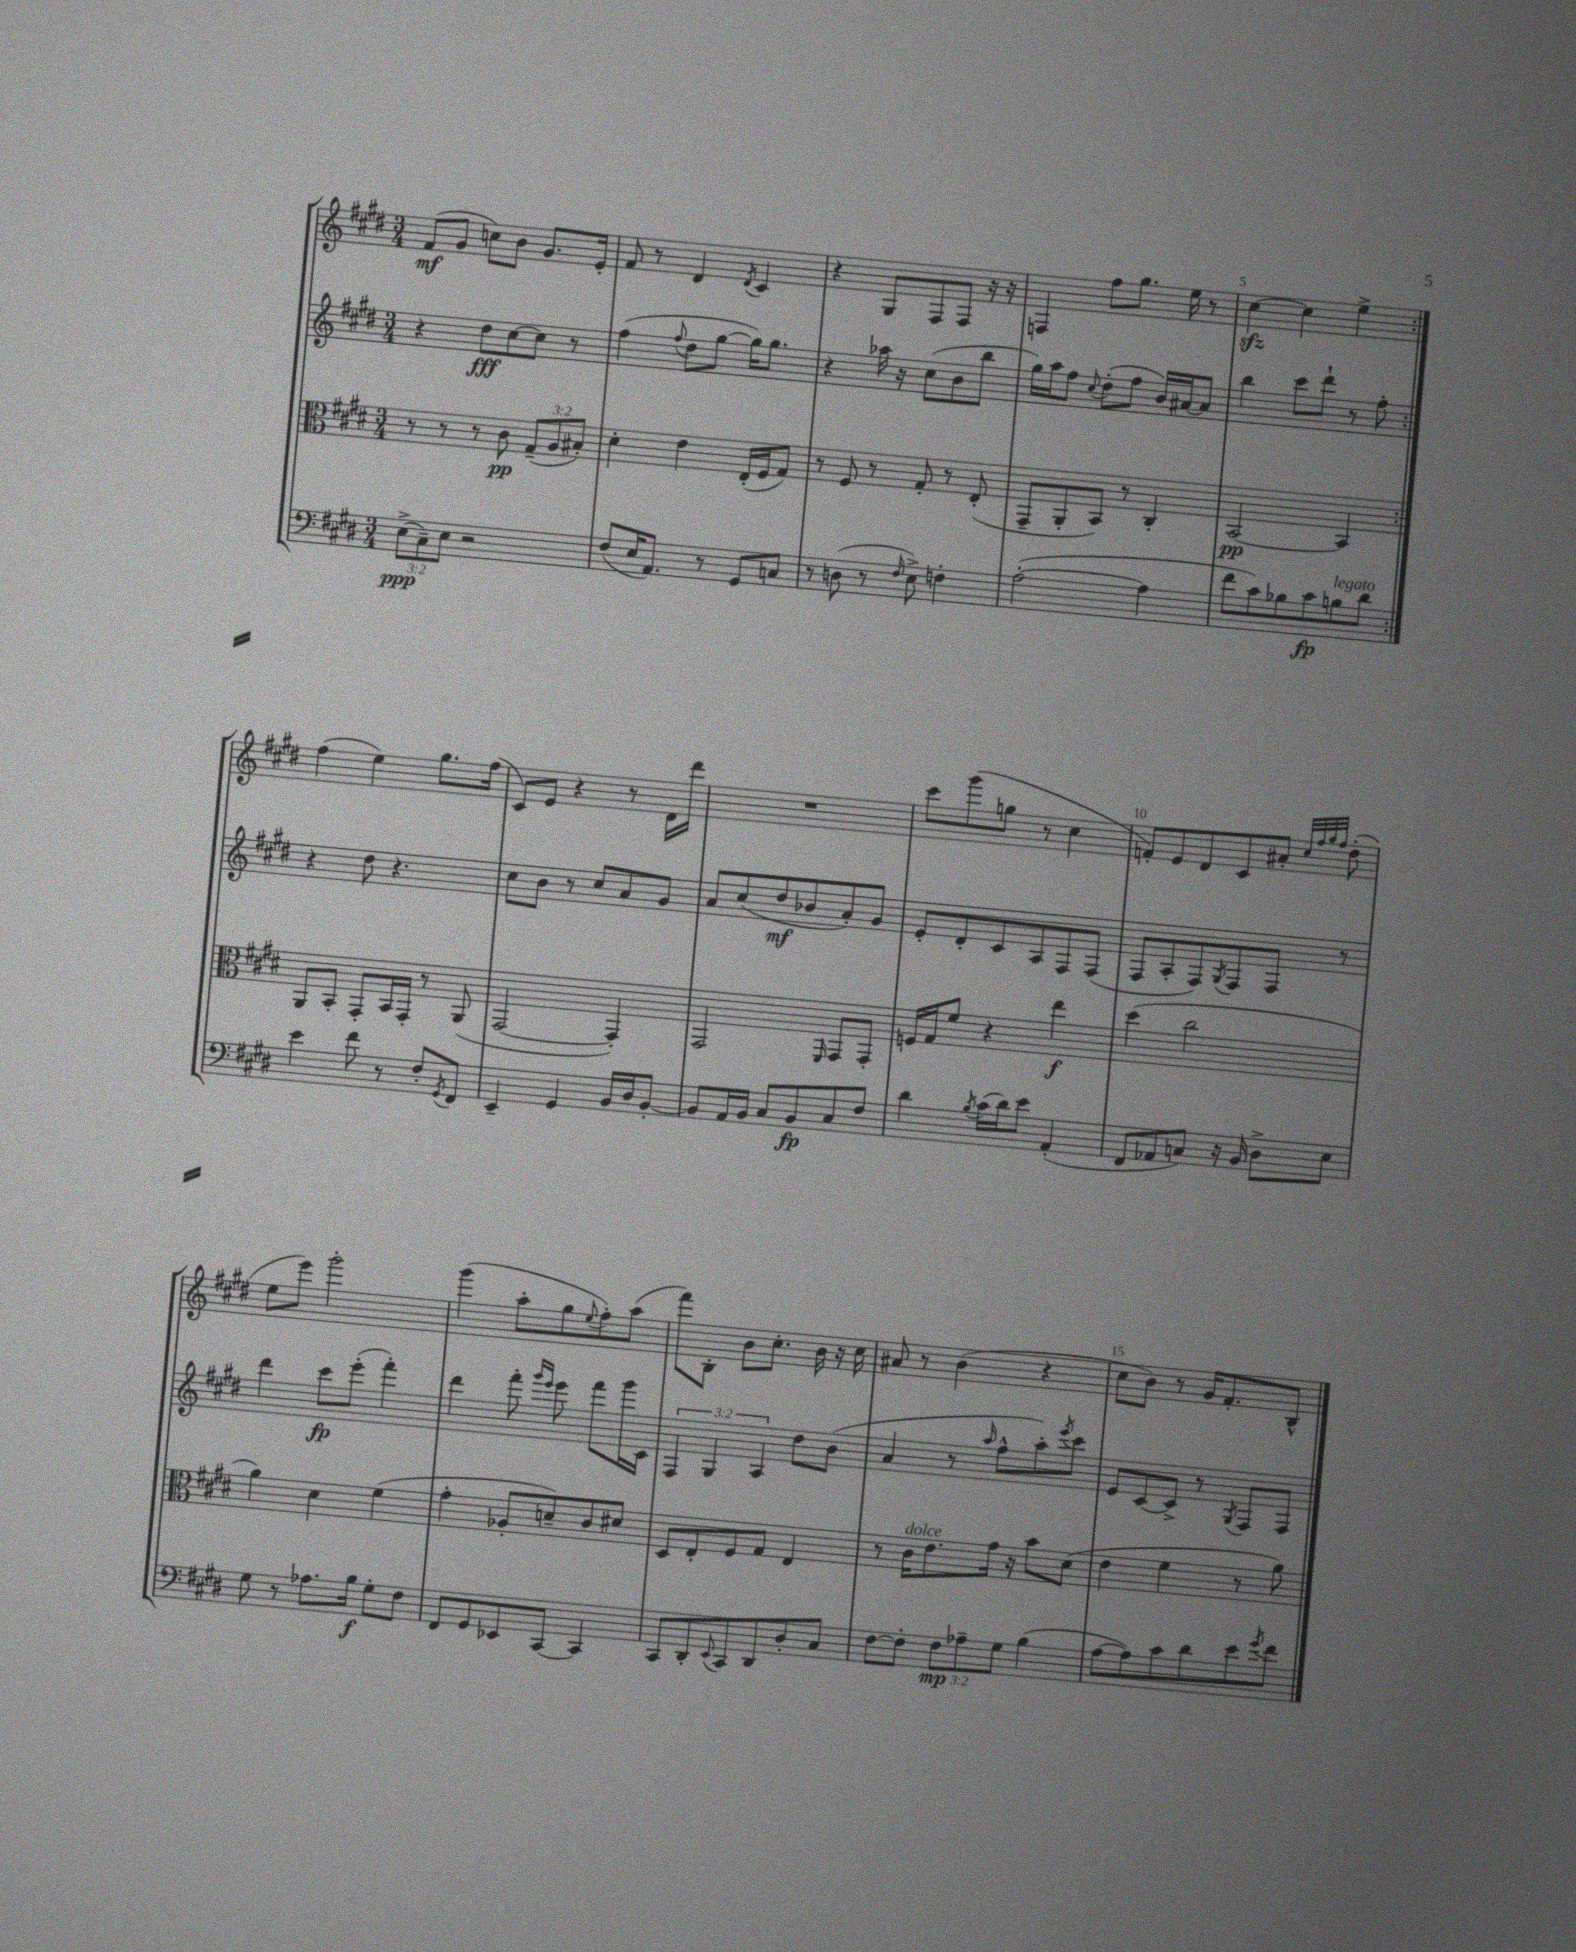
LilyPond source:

<<
\new StaffGroup <<
\new Staff = "s0" {
    \clef treble \key e \major \numericTimeSignature \time 3/4
    \repeat volta 2 { fis'8\mf( gis'8 c''8) b'8 gis'8. e'16-. |
    fis'8 r8 dis'4 \acciaccatura { dis'8 } cis'4 |
    r4 gis8 fis8 fis8 r16 r16 |
    f4 fis''8 gis''8. e''16 r8 |
    cis''4~\sfz cis''4 e''4-> | }
    fis''4( e''4) gis''8. fis''16( |
    cis'8) e'8 r4 r8 dis'16 dis'''16 |
    R2. |
    cis'''8 gis'''8( g''8 r8 cis''4 |
    f'8-.) e'8 dis'8 cis'8 ais'8-. \grace { cis''32 fis''32 gis''32 fis''32 } dis''8-.( |
    e''8 e'''8) gis'''2-. |
    gis'''4( a''8-. gis''8 \appoggiatura { e''8 } fis''8-.) a''8( |
    fis'''8) b8-. b'8 cis''8.-. b'16 r16 cis''16 |
    ais'8 r8 b'4( r4 |
    cis''8 b'8) r8 gis'16 fis'8.-. b8-^ \bar "|." |
}
\new Staff = "s1" {
    \clef treble \key e \major \numericTimeSignature \time 3/4 \override Staff.TupletNumber.text = #tuplet-number::calc-fraction-text
    \repeat volta 2 { r4 dis''8\fff cis''8~ cis''8 r8 |
    fis''4( \appoggiatura { fis''8 } dis''8 gis''8~ gis''16) gis''8. |
    r4 aes''16 r16 cis''8( b'8 b''8 |
    gis''16) a''16 fis''8 \appoggiatura { cis''8 } dis''8-.( fis''8 b'16) ais'16~ ais'8 |
    b''4 cis'''8 dis'''8-! r8 fis''8-. | }
    r4 dis''8 r4. |
    cis''8 b'8 r8 cis''8 a'8 gis'8 |
    a'8 cis''8( dis''8\mf bes'8 a'8-.) gis'8 |
    e'8-. dis'8-. cis'8 a8 fis8 fis8( |
    fis8 a8-. fis8) \acciaccatura { gis8 } fis8 fis8 r8 |
    dis'''4 cis'''8\fp e'''8-.( fis'''4-.) |
    dis'''4 fis'''8-. \grace { gis'''16 e'''16 } e'''8 fis'''8 gis'''16 cis'16 |
    \tuplet 3/2 { fis4 gis4 a4 } dis''8 b'8( |
    a'4 r8 \grace { a''16 } fis''8-^ a''8-.) \acciaccatura { e'''8 } cis'''8 |
    e'8 cis'8~ cis'8-> r8 \acciaccatura { gis8 } fis8 fis8 \bar "|." |
}
\new Staff = "s2" {
    \clef alto \key e \major \numericTimeSignature \time 3/4 \override Staff.TupletNumber.text = #tuplet-number::calc-fraction-text
    \repeat volta 2 { r8 r8 r8 cis'8\pp \tuplet 3/2 { gis8--( a8 bis8-.) } |
    dis'4-. e'4 e16-.( fis16 gis8) |
    r8 fis8 r8 gis8-. r8 e8-.( |
    gis,8-- a,8-. b,8) r8 cis4-. |
    b,2~\pp b,4 | }
    a,8 b,8-. gis,8-. b,16 gis,16-. r8 a,8( |
    gis,2~ gis,4-.) |
    gis,2 \grace { fis,16 } gis,8 gis,8-. |
    f16 gis16 fis'8 r4 e''4\f |
    dis''4( cis''2 |
    a'4) dis'4 fis'4( |
    gis'4-. aes8-. d'8--) cis'8 dis'8 |
    dis8 e8-. fis8 gis8 e4 |
    r8 cis'16^\markup { \italic "dolce" } e'8. gis'16 r16 b'8 dis'8( |
    e'4 fis'4 r8 a'8) \bar "|." |
}
\new Staff = "s3" {
    \clef bass \key e \major \numericTimeSignature \time 3/4 \override Staff.TupletNumber.text = #tuplet-number::calc-fraction-text
    \repeat volta 2 { \tuplet 3/2 { e8->\ppp( cis8--) e8 } r2 |
    fis8( e16 a,8.) r8 gis,8 c8 |
    r8 d8( r8 \grace { fis16 } e8->) f4-. |
    a2~-.( a4 |
    fis'8 cis'8) bes8 cis'8\fp b8^\markup { \italic "legato" } dis'8 | }
    e'4 fis'8 r8 fis8-. \acciaccatura { gis,8 } fis,8 |
    e,4-- gis,4 b,16 dis16 b,8~-. |
    b,8 a,16 b,16 cis8 b,8\fp cis8 fis8 |
    dis'4 \acciaccatura { b8 } cis'16( dis'16) e'8 a,4-.( |
    fis,8 aes,8 c8) r16 b,16 dis8-> e8 |
    gis8 r8 aes8. b16\f gis8-. fis8 |
    fis,8 gis,8 ees,8 cis,8~ cis,4 |
    cis,8 dis,8-. \appoggiatura { e,8 } cis,8 dis,8 dis8-. cis8 |
    fis8~ fis8-. \tuplet 3/2 { fis8\mp aes8-- gis8 } b4( |
    a8~ a8) cis'8 dis'8 e'8 \acciaccatura { gis'8 } fis'8 \bar "|." |
}
>>
>>
\layout { \context { \Score \override BarNumber.break-visibility = ##(#f #t #t) barNumberVisibility = #(every-nth-bar-number-visible 5) } }
